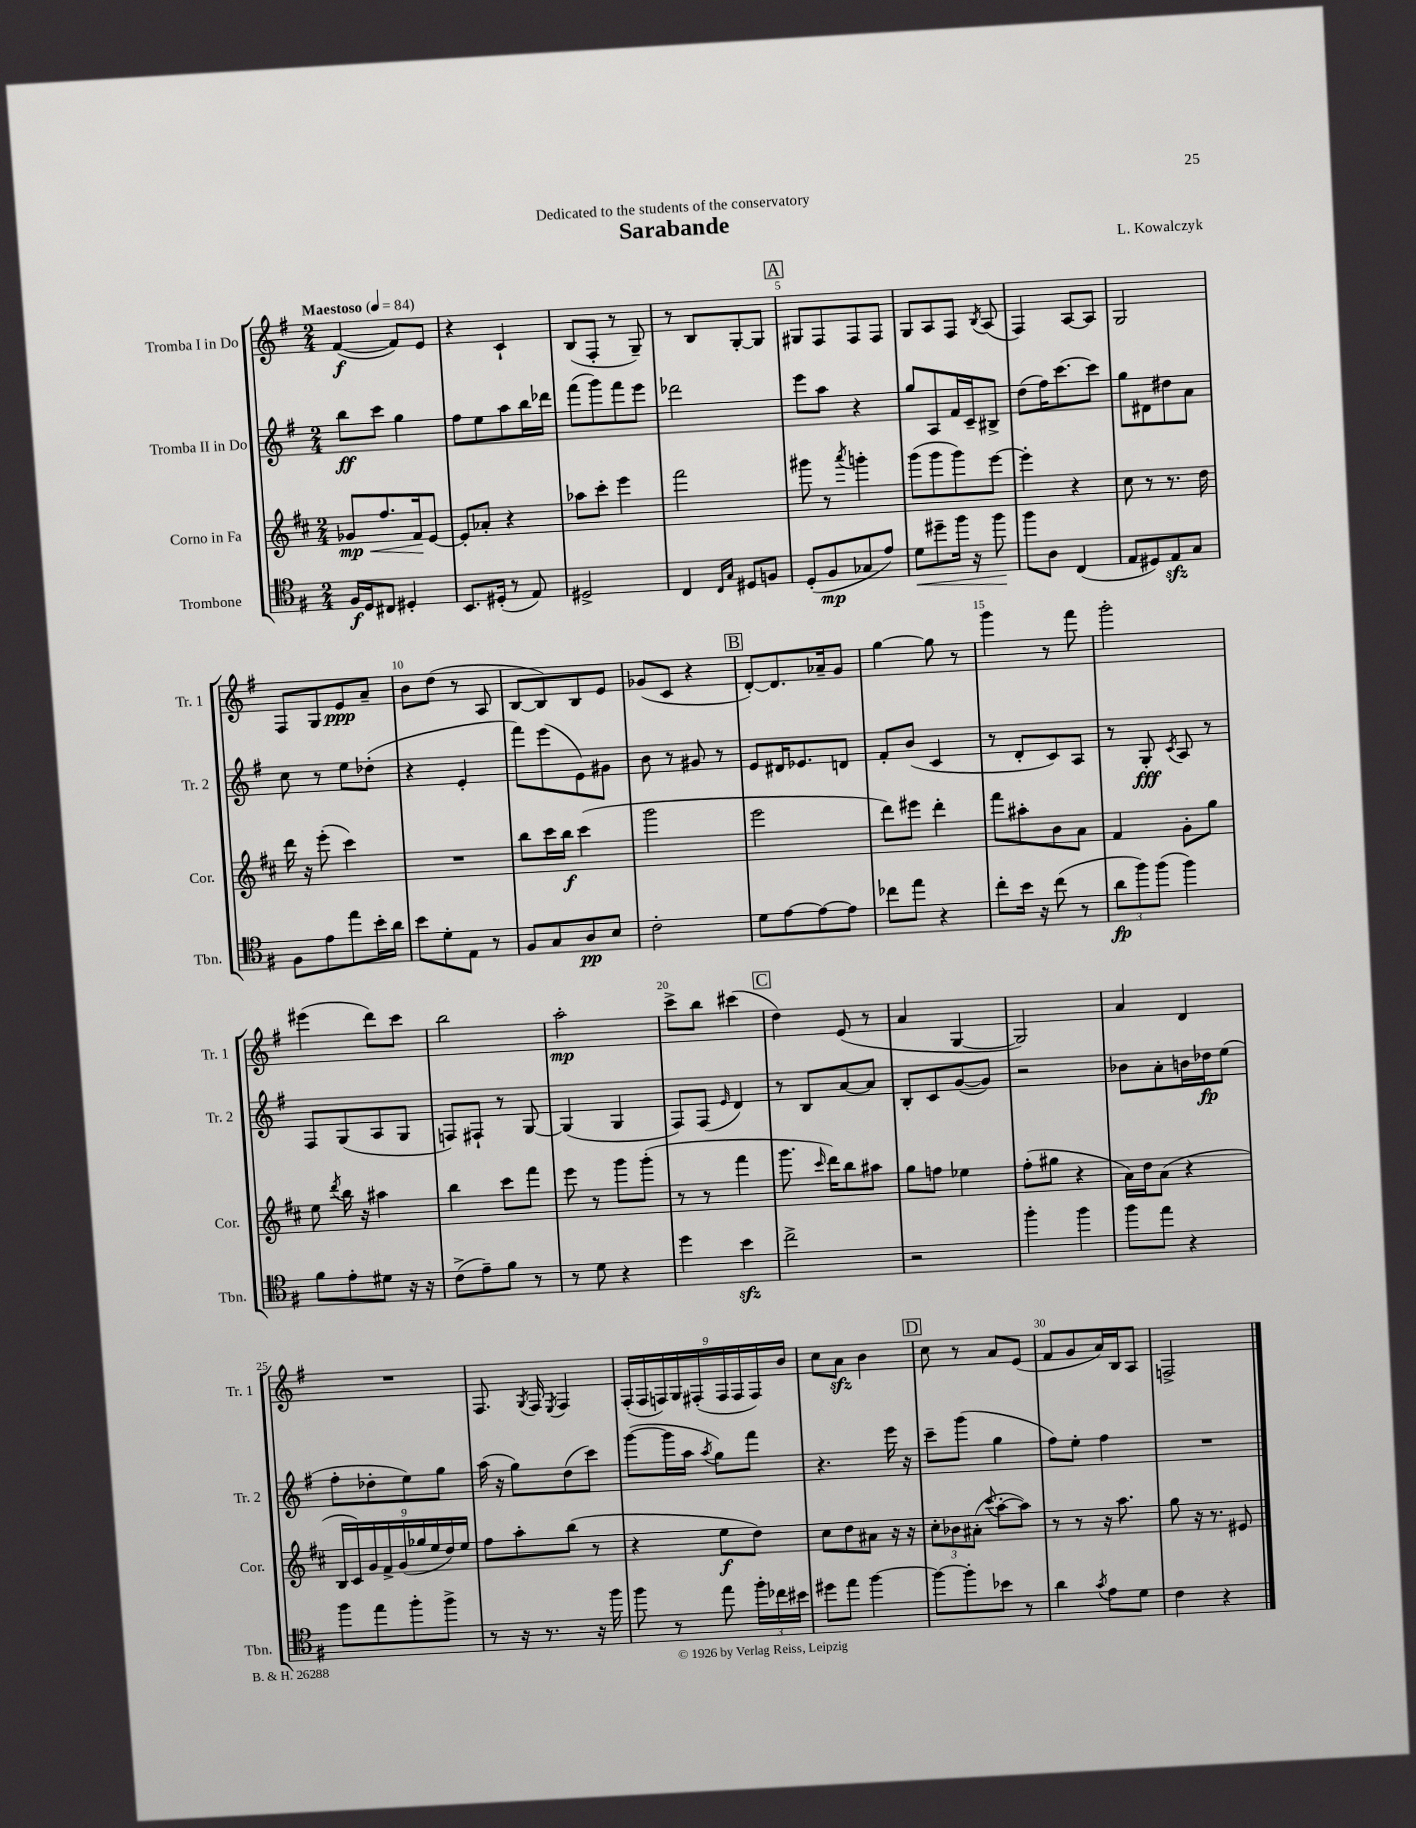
\header { title = "Sarabande" composer = "L. Kowalczyk" dedication = "Dedicated to the students of the conservatory" }
<<
\new StaffGroup <<
\new Staff = "s0" \with { instrumentName = "Tromba I in Do" shortInstrumentName = "Tr. 1" } {
    \clef treble \key g \major \numericTimeSignature \time 2/4 \tempo "Maestoso" 4 = 84
    \autoBeamOff fis'4~\f( fis'8[) e'8] |
    r4 c'4-! |
    b8[( fis8]-. r8 g8--) |
    r8 b8[ g8~-. g8] |
    \mark \markup { \box "A" } gis8[ fis8 fis8 fis8] |
    g8[ a8 fis8] \acciaccatura { b8 } a8( |
    fis4) a8[~ a8] |
    g2 |
    fis8[ g8 e'8\ppp a'8]-- |
    b'8[ d''8]( r8 a8 |
    b8[~ b8) b8 e'8] |
    ges'8[( c'8] r4 |
    \mark \markup { \box "B" } d'8[~-.) d'8. aes'16-- g'8] |
    g''4~ g''8 r8 |
    g'''4 r8 fis'''8 |
    g'''2-. |
    eis'''4( d'''8[) c'''8] |
    b''2 |
    a''2-.\mp |
    c'''8[-> b''8] cis'''4( |
    \mark \markup { \box "C" } d''4) e'8( r8 |
    a'4 g4~ |
    g2) |
    a'4 d'4 |
    R2 |
    fis8. \acciaccatura { g8 } fis16 \acciaccatura { e8 } fis4 |
    \tuplet 9/8 { fis16[-.( fis16 f16) g16 fis16-.( fis16 fis16 fis16) b'16] } |
    c''8[ a'8]\sfz b'4 |
    \mark \markup { \box "D" } c''8 r8 a'8[ e'8]( |
    fis'8[ g'8 a'16) b16 a8] |
    f2-> \bar "|." |
}
\new Staff = "s1" \with { instrumentName = "Tromba II in Do" shortInstrumentName = "Tr. 2" } {
    \clef treble \key g \major \numericTimeSignature \time 2/4
    \autoBeamOff b''8[\ff c'''8] g''4 |
    fis''8[ e''8 a''8 b''16 des'''16] |
    fis'''8[( g'''8) fis'''8 e'''8] |
    des'''2 |
    \mark \markup { \box "A" } e'''8[ a''8] r4 |
    g''8[ a8 fis'16 c'16-- bis8]-> |
    d''8[( fis''16) c'''8.~ c'''8] |
    g''8[ dis'8 dis''8 a'8] |
    c''8 r8 e''8[ des''8]-.( |
    r4 e'4-. |
    fis'''8[) e'''8( e'8) gis'8] |
    b'8 r8 gis'8 r8 |
    \mark \markup { \box "B" } e'8[ dis'16 ees'8. d'8] |
    fis'8[-. b'8]( c'4 |
    r8 d'8[-. c'8) a8] |
    r8 g8-.\fff \acciaccatura { c'8 } a8 r8 |
    fis8[ g8( a8 g8] |
    f8[) fis8]-! r8 g8~ |
    g4( g4 |
    fis8[) fis8]( \grace { e'16 } d'4) |
    \mark \markup { \box "C" } r8 b8[ a'8~ a'8] |
    b8[-. c'8 g'8~( g'8]) |
    r2 |
    bes'8[ a'8-. b'16 des''16\fp e''8]( |
    fis''8[-. des''8-. e''8) g''8] |
    a''16( r16 g''8[) d''8( c'''8]) |
    g'''8[~( g'''16 a''16] \acciaccatura { a''8 } g''8[) fis'''8] |
    r4. e'''16 r16 |
    \mark \markup { \box "D" } c'''8[-- g'''8]( g''4 |
    fis''8[) e''8]-. fis''4 |
    R2 \bar "|." |
}
\new Staff = "s2" \with { instrumentName = "Corno in Fa" shortInstrumentName = "Cor." } {
    \clef treble \key d \major \numericTimeSignature \time 2/4
    \autoBeamOff ges'8[\mp\< fis''8. fis'16\! e'8]~ |
    e'8[-. aes'8]-. r4 |
    aes''8[ cis'''8]-. e'''4 |
    fis'''2 |
    \mark \markup { \box "A" } gis'''8 r8 \acciaccatura { a'''8 } g'''4-. |
    g'''8[( g'''8 g'''8) e'''8]~ |
    e'''4-. r4 |
    cis''8 r8 r8. d''16 |
    d'''16 r16 e'''8-.( cis'''4) |
    R2 |
    b''8[ cis'''16 b''16]\f cis'''4( |
    g'''2 |
    \mark \markup { \box "B" } e'''2 |
    d'''8[) eis'''8] d'''4-. |
    fis'''8[ ais''8-. b'8 a'8] |
    fis'4 g'8[-. g''8] |
    e''8 \acciaccatura { d'''8 } b''16 r16 ais''4 |
    b''4 cis'''8[ fis'''8] |
    e'''8 r8 g'''8[ g'''8]-.( |
    r8 r8 fis'''4 |
    \mark \markup { \box "C" } g'''8. \grace { cis'''16 } d'''16[) b''8 ais''8] |
    g''8[ f''8] ees''4 |
    fis''8[-.( gis''8] r4 |
    a'16[) d''16 a'8]( r4 |
    \tuplet 9/8 { b16[ cis'16) g'16 fis'16-> g'16( ges''16 e''16 d''16) e''16] } |
    fis''8[ a''8-. b''8]( r8 |
    r4 e''8[\f d''8]) |
    cis''8[ d''8 ais'8] r16 r16 |
    \mark \markup { \box "D" } \tuplet 3/2 { cis''8[-. bes'8 ais'8]-.( } \appoggiatura { cis'''8 } a''8[~-. a''8]) |
    r8 r8 r16 a''8. |
    g''8 r16 r8. eis'8 \bar "|." |
}
\new Staff = "s3" \with { instrumentName = "Trombone" shortInstrumentName = "Tbn." } {
    \clef tenor \key g \major \numericTimeSignature \time 2/4
    \autoBeamOff fis16[\f d16 cis8] dis4-. |
    b,8.[ dis16]-.( r8 e8) |
    dis2-> |
    c4 \grace { c16[ g16] } dis8[ f8] |
    \mark \markup { \box "A" } d8[-.( fis8\mp ges8 e'8]) |
    d'8[\< dis''8-- fis''16] r16 fis''8\! |
    fis''8[ a8] c4( |
    e8[ dis8) e8\sfz g8] |
    fis8[ e'8 e''8 b'16-. a'16] |
    b'8[ d'8-. e8] r8 |
    fis8[ g8 a8\pp b8] |
    c'2-. |
    \mark \markup { \box "B" } d'8[ e'8~ e'8~ e'8] |
    ces''8[ e''8] r4 |
    c''8[-. b'16] r16 c''8( r8 |
    \tuplet 3/2 { a'8[\fp fis''8) fis''8]( } fis''4) |
    fis'8[ e'8-. dis'8] r16 r16 |
    c'8[->( e'8--) fis'8] r8 |
    r8 d'8 r4 |
    d''4 b'4\sfz |
    \mark \markup { \box "C" } c''2-> |
    r2 |
    fis''4-. fis''4 |
    fis''8[ e''8] r4 |
    fis''8[ e''8 fis''8-. fis''8]-> |
    r8 r16 r8. r16 fis''16 |
    fis''8 r8 e''8 \tuplet 3/2 { fis''16[-. ces''16 bis'16] } |
    dis''8[ e''8] fis''4~ |
    \mark \markup { \box "D" } fis''8[~ fis''8-. bes'8] r8 |
    a'4 \acciaccatura { g'8 } e'8[ d'8] |
    c'4 r4 \bar "|." |
}
>>
>>
\layout { \context { \Score \override BarNumber.break-visibility = ##(#f #t #t) barNumberVisibility = #(every-nth-bar-number-visible 5) } }
